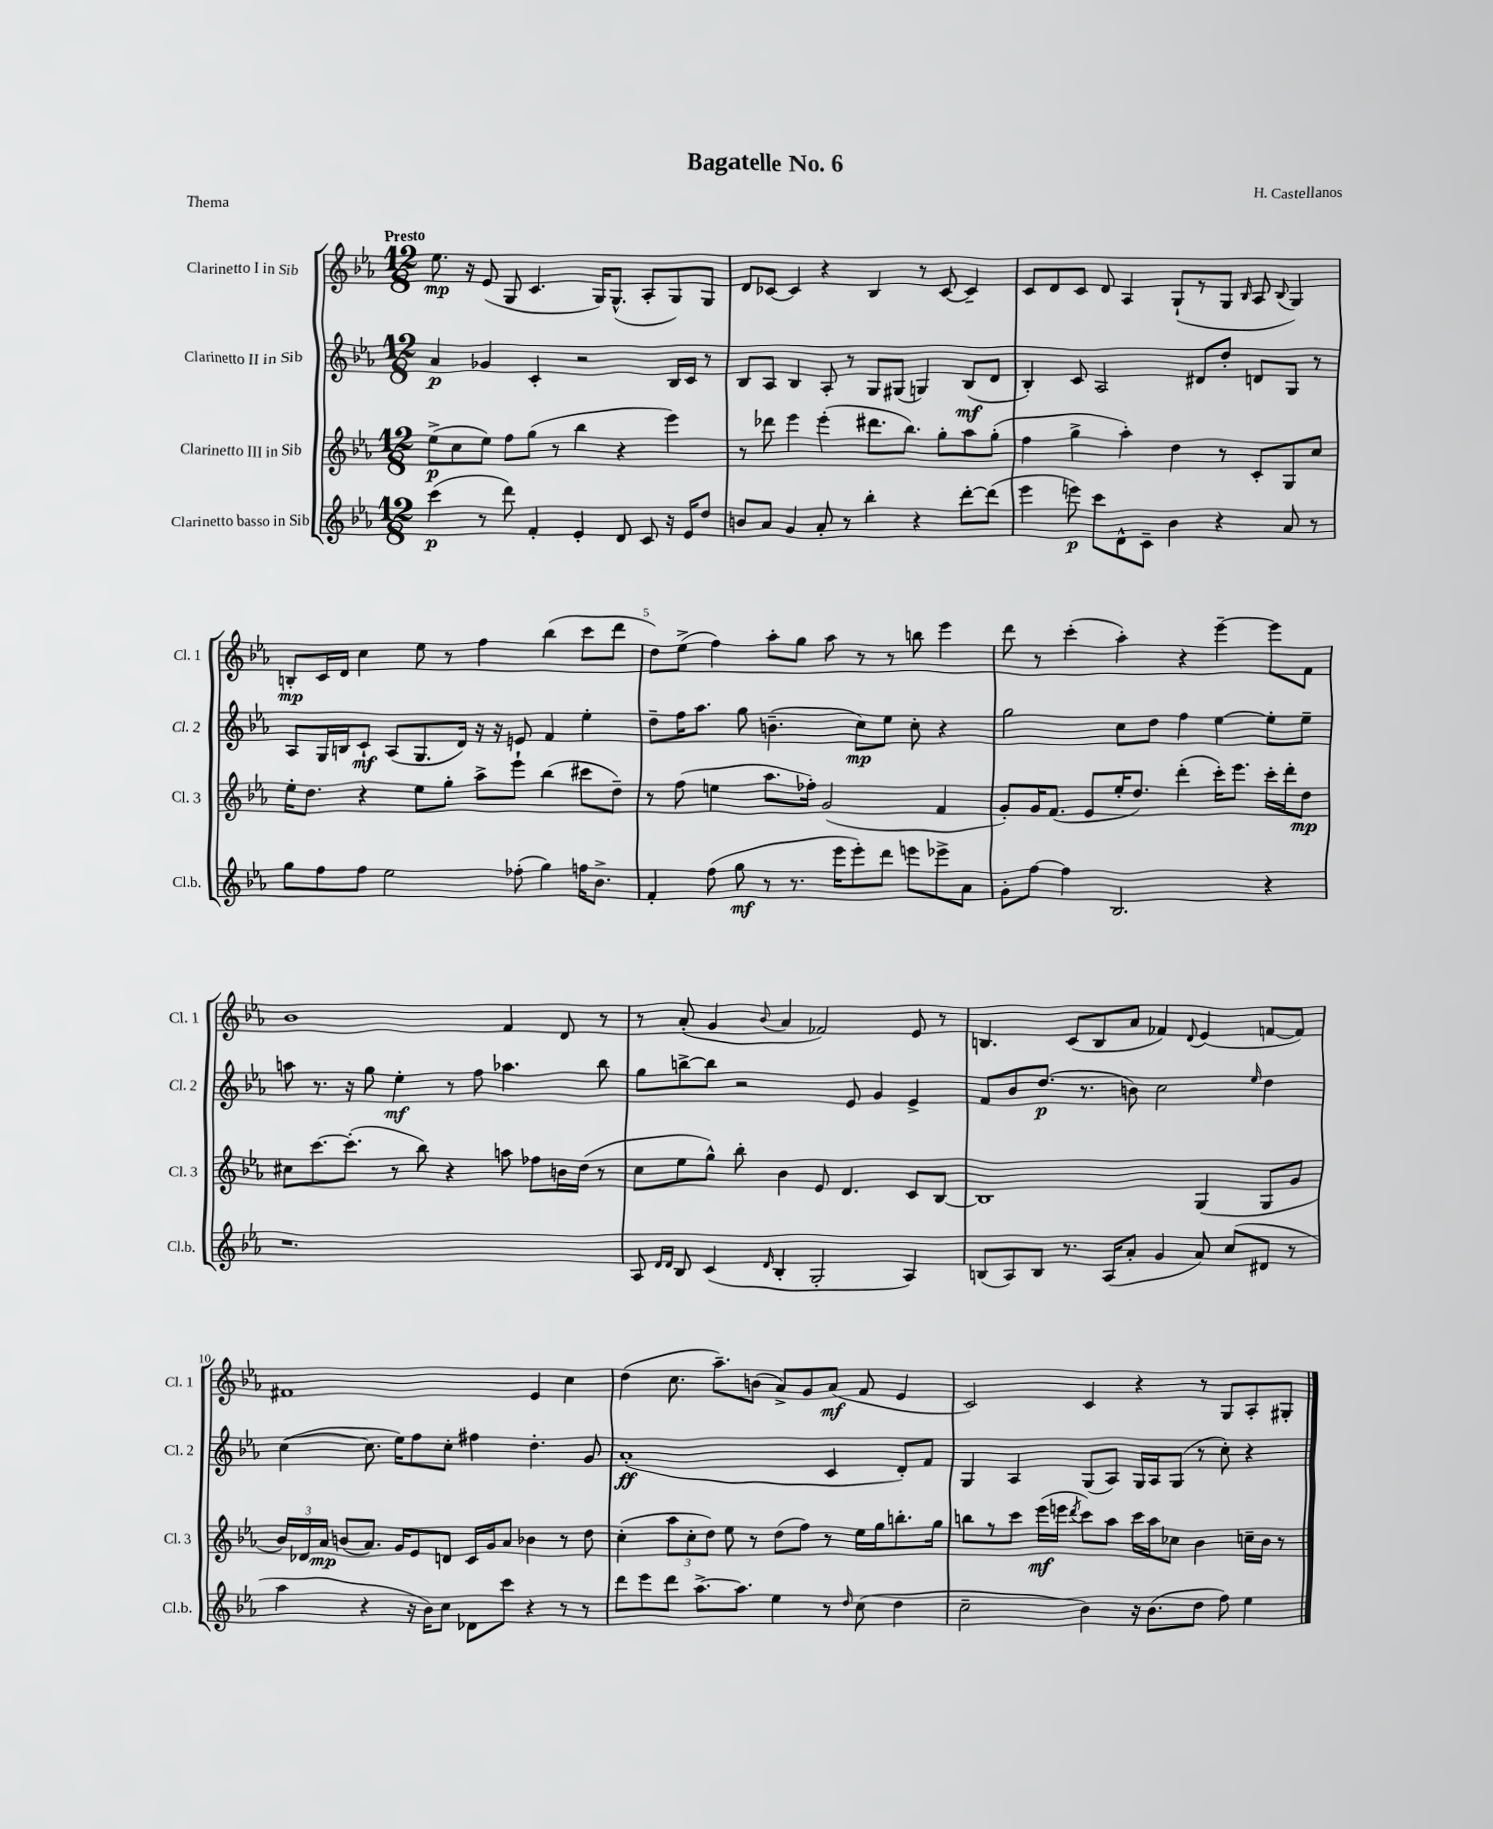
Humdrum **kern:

**kern	**kern	**kern	**kern
*staff4	*staff3	*staff2	*staff1
*clefG2	*clefG2	*clefG2	*clefG2
*k[b-e-a-]	*k[b-e-a-]	*k[b-e-a-]	*k[b-e-a-]
*M12/8	*M12/8	*M12/8	*M12/8
(4ccc\	(8ee-^\L	4a-/	8.ee-\
.	8cc\	.	.
.	.	.	16r
8r	8ee-\J)	4g-/	(8e-/
8ddd\)	8ff\L	.	8G/
4f'/	(8gg\J	4c'/	4.c/
.	8r	.	.
4e-'/	4bb-\	2r	.
.	.	.	16G/LK)
.	.	.	(8.G^^/J
8d/	4r	.	.
8c/	.	.	8A-'/L
16r	4eee-\)	16B-/LL	8G/)
16e-/LK	.	16c/JJ	.
8dd/J	.	8r	8G/J
=	=	=	=
8b/L	8r	8B-/L	8d/L
8a-/J	8ddd-\	8A-/J	[8c-/J
4g/	4eee-\	4B-/	4c-/]
8a-'/	(4eee-'\	8A-'/	4r
8r	.	8r	.
4bb-'\	8.ddd#\L	8G/L	4B-/
.	.	(8G#/J	.
.	8.bb-\J)	.	.
4r	.	4G/)	8r
.	8gg'\L	.	[8c-/
[8ddd'\L	8aa-\	(8B-/L	4c-~/]
(8ddd\]J	(8gg'\J	8d/J	.
=	=	=	=
4eee-\	4ff\	4B-'/)	8c/L
.	.	.	8d/
8eee\)	4gg^\	8c/	8c/J
8ccc\L	.	2A-/	8d/
8d^^\	4aa-'\)	.	4A-/
8c~\J	.	.	.
4b-\	4dd\	.	(8G`/L
.	.	8d#/L	8r
4r	8r	8dd'/J	8G/J
.	.	.	16qqB-/
.	8c'/L	8d/L	8A-/
.	.	.	8qqB-/
8a-/	8G/	8G/J	4G/)
8r	8cc/J	8r	.
=	=	=	=
8gg\L	16ee-'\LK	8A-/L	8B'/L
.	8.dd\J	.	.
8ff\	.	16G/L	16c/L
.	.	16B/J	16d/JJ
8ff\J	4r	8c`/J	4cc\
2ee-\	.	(8A-/L	.
.	8ee-\L	8.G/	8ee-\
.	8gg'\J	.	8r
.	.	16d/Jk)	.
.	8aa-^\L	16r	4ff\
.	.	16r	.
(8ff-'\	8eee-`\J	8e/	.
4gg\)	(4bb-\	4f/	(4bb-\
16ff\LK	8ccc#\L	4ee-'\	8ccc\L
8.b-^\J	.	.	.
.	8dd~\J)	.	8ddd\J
=	=	=	=
4f'/	8r	8dd~\L	8dd\L)
.	(8ff\	16ff\K	(8ee-^\J
.	.	8.aa-\J	.
(8ff\	4ee\	.	4ff\)
8gg\	.	8gg\	.
8r	8.aa-\L	(4.b~\	8aa-'\L
8.r	.	.	8gg\J
.	16ff-'\Jk)	.	.
.	(2g/	.	8aa-\
16eee-\LK	.	.	.
8eee-'\)	.	8cc\L)	8r
8ddd\J	.	8ee-\J	8r
8eee\L	.	8cc'\	8bb\
8eee-^\	4f/	4r	4eee-\
8a-\J	.	.	.
=	=	=	=
8g'\L	8g'/L)	2gg\	8ddd\
[8ff\J	16g/K	.	8r
.	(8.f/J	.	.
4ff\]	.	.	(4ccc'\
.	8e-/L	.	.
2.B-/	16ee-'/K	8cc\L	4aa-'\)
.	8.dd/J)	.	.
.	.	8dd\J	.
.	(4ddd'\	4ff\	4r
.	16ccc'\LK)	[4ee-\	[4eee-~\
.	8.eee-\J	.	.
4r	16ccc'\LL	8ee-'\]L	8eee-\]L
.	16ddd'\J	.	.
.	8dd\J	8ee-~\J	8f\J
=	=	=	=
1.r	8cc#\L	8aa\	1b-
.	[8.ccc\	8.r	.
.	(8.ccc'\]J	16r	.
.	.	8gg\	.
.	8r	4ee-'\	.
.	8bb-\)	.	.
.	4r	8r	.
.	.	8ff\	.
.	8aa\	4.aa-\	4f/
.	8ff-\L	.	.
.	16b\L	.	8d/
.	(16dd\JJ	.	.
.	8r	8bb-\	8r
=	=	=	=
8A-/	8cc\L	8gg\L	8r
16qqd/LL	.	.	.
16qqd/JJ	.	.	.
8B-/	8ee-\	[8bb^\	(8a-'/
(4c/	8gg^^\J)	8bb\]J	4g/
.	8bb-'\	2r	.
16qqd/	.	.	8qqb-/
4B-'/	4b-\	.	4a-/
2G'/	8e-/	.	2f-/)
.	4.d/	8e-/	.
.	.	4g/	.
4A-/)	8c/L	4e-^/	8e-/
.	[8B-/J	.	8r
=	=	=	=
(8B/L	1B-]	8f/L	4.B/
8A-/)	.	8b-/	.
8B/J	.	(8.dd/J	.
8.r	.	.	(8c/L
.	.	8.r	.
.	.	.	8B/
(16A-/LK	.	.	.
8a-'/J	.	8b\)	8a-/J
4g/	.	2cc\	4f-/)
.	.	.	8qqd/
8a-/)	(4G/	.	(4e-/
(8cc/L	.	.	.
.	.	16qqee-/	.
8d#/J	8G/L	4dd\	[8f/L
8r	8g/J	.	8f/]J)
=	=	=	=
4aa-\	24b-/LL)	([4cc\	1f#
.	24d-/	.	.
.	24a-/JJ	.	.
.	(8b/L	.	.
4r	8.a-/J)	8.cc\]	.
.	16g/LK	16ee-\LK)	.
16r	8e-/	8ff\	.
16b-\LK)	.	.	.
8cc\J	8d/J	8cc'\J	.
8d-\L	16c/LL	4ff#\	.
.	16g/J	.	.
8ccc\J	8a-/J	.	.
4r	4b-\	4.dd'\	4e-/
8r	8r	.	4cc\
8r	8dd\	8g/	.
=	=	=	=
8ddd\L	(4cc'\	(1a-'	(4dd\
8eee-\	.	.	.
8ddd\J	12aa-\L	.	8.cc\
.	12cc'\	.	.
[8.aa-^\L	.	.	.
.	12dd\J)	.	.
.	.	.	8.aa-~\L)
.	8ee-\	.	.
8.aa-\]J	.	.	.
.	8r	.	(8b\J
4ee-\	(8dd\L	.	8a-^/L)
.	8ff\J)	.	8g/
8r	8r	4c/	(8a-/J
16qqdd/	.	.	.
(8cc\	16ee-\LL	.	8f/
.	16gg\J	.	.
4dd\	8.bb'\	8d'/L)	4e-/
.	.	8f/J	.
.	16gg\Jk	.	.
=	=	=	=
2cc~\	8bb\L	4G/	2c/)
.	8r	.	.
.	8ccc\J	4A-/	.
.	(16eee-\LL	.	.
.	16eee\JJ	.	.
.	8qddd/	.	.
4b-\)	8ccc\L)	(8G/L	4c/
.	8aa-\J	8A-/J)	.
16r	16ccc\LL	16G/LL	4r
(8.b-\L	16aa-\J	16A-/J	.
.	8cc-\J	(8G/J	.
8dd\J	4b-\	8r	8r
8ff\)	.	8cc'\)	8G/L
4ee-\	16cc~\LL	4r	8A-'/
.	16b-\JJ	.	.
.	8r	.	8G#'/J
==	==	==	==
*-	*-	*-	*-
